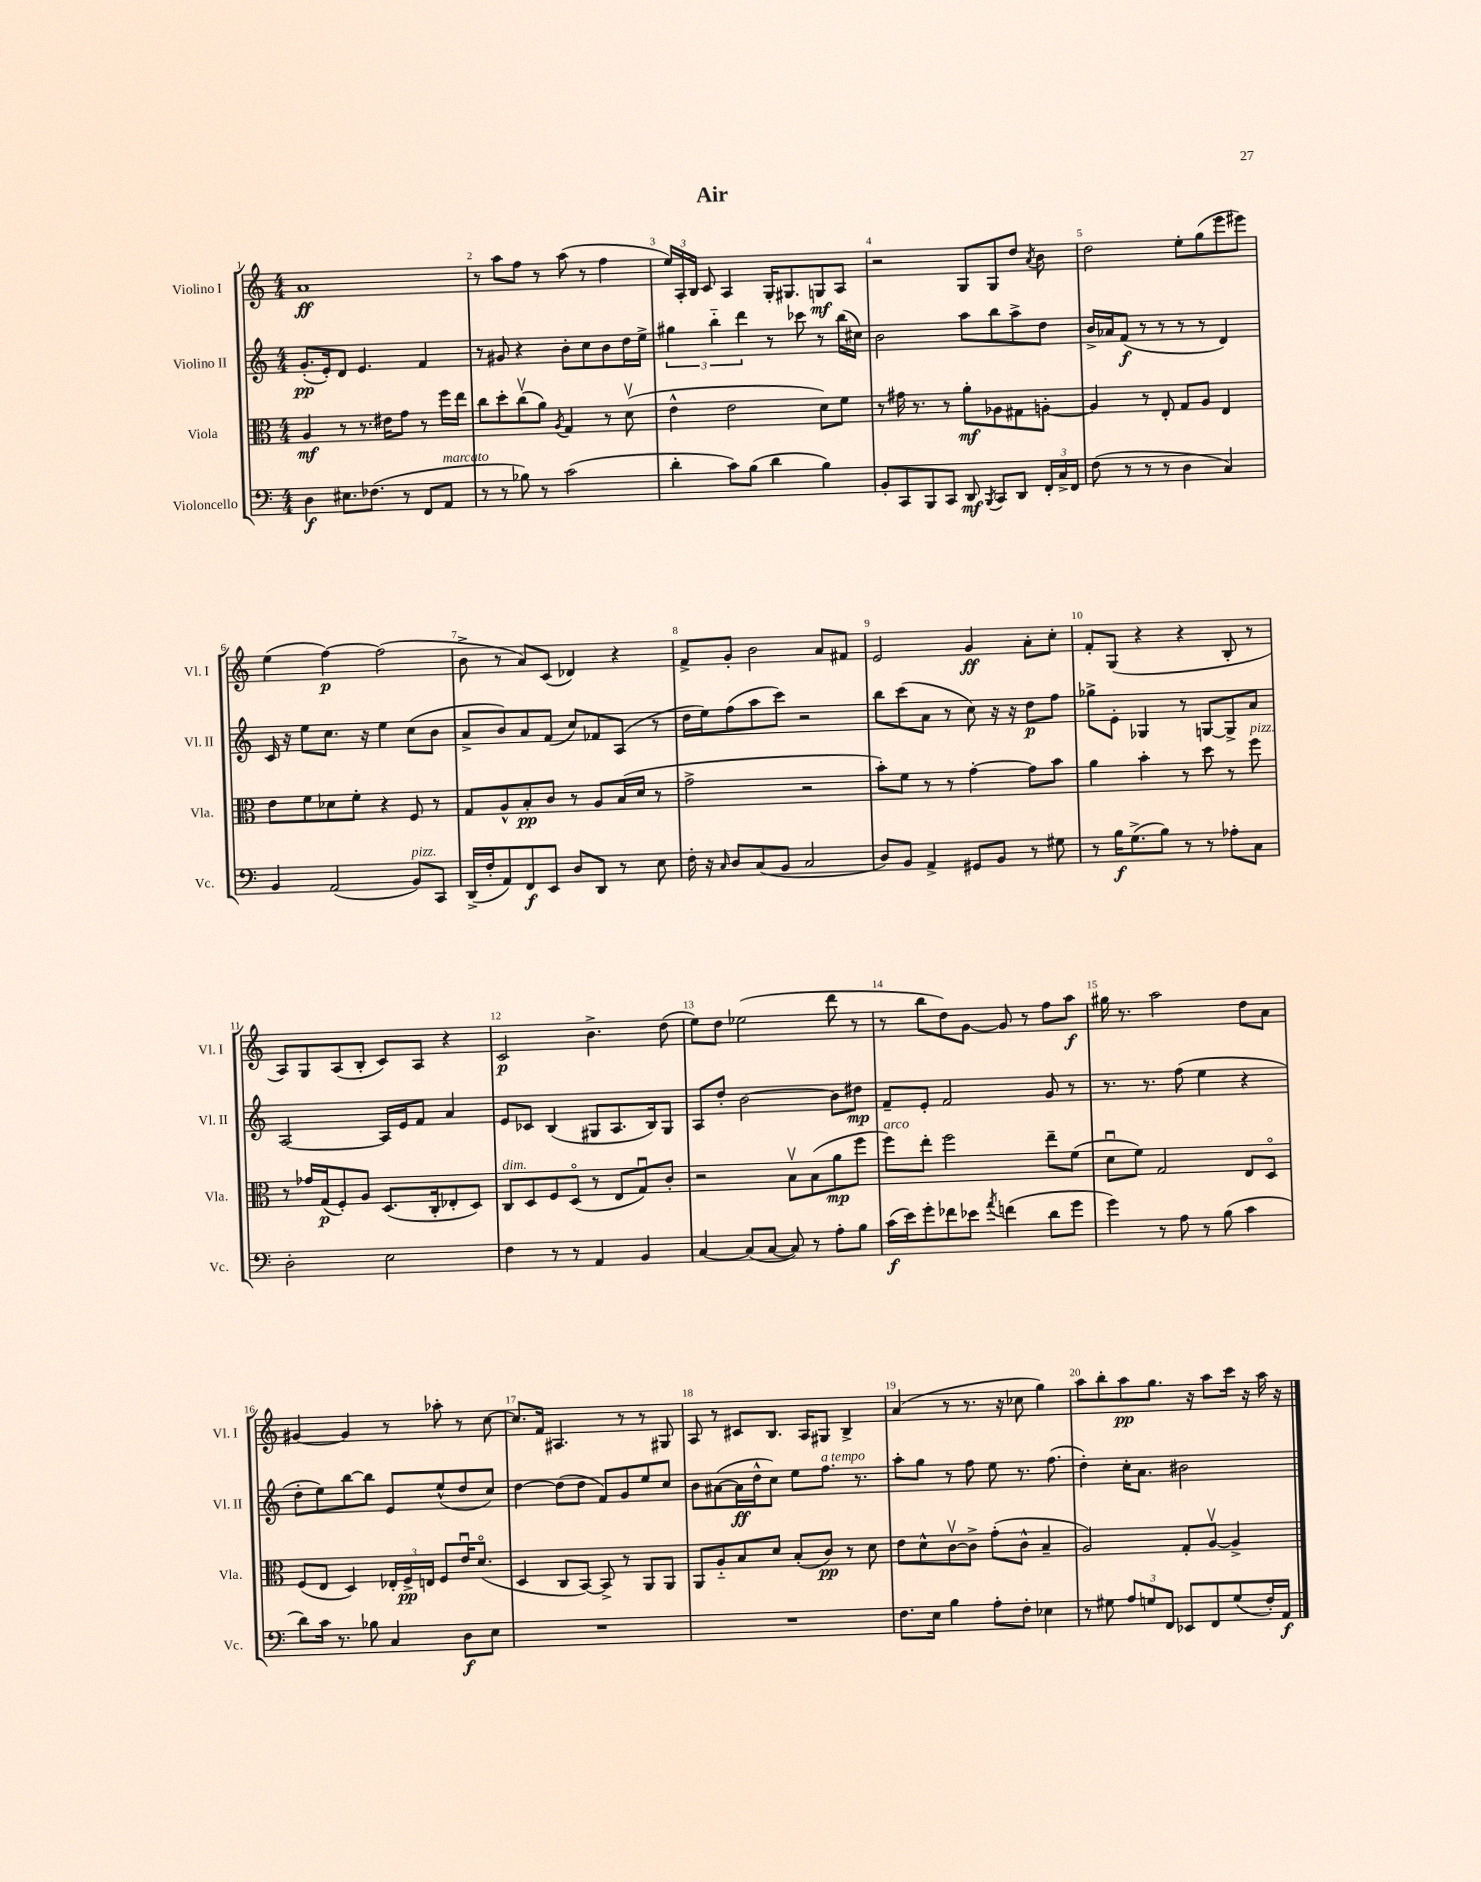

**kern	**kern	**kern	**kern
*staff4	*staff3	*staff2	*staff1
*clefF4	*clefC3	*clefG2	*clefG2
*k[]	*k[]	*k[]	*k[]
*M4/4	*M4/4	*M4/4	*M4/4
4D\	4A/	(8.g'/L	1a
.	.	16e'/k)	.
8.E#\L	8r	8d/J	.
.	8.r	4.e/	.
(8.F-\J	.	.	.
.	16e#\LK	.	.
8r	8g\J	.	.
8FF/L	8r	4f/	.
8AA/J	16ff\LL	.	.
.	16ee\JJ	.	.
=	=	=	=
8r	8cc\L	8r	8r
8r	8dd'\	8g#/	8aa\L
8B-\)	(8ccv\	4r	8ff\J
8r	8a\J)	.	8r
.	8qA/	.	.
(2c\	4G/	8b'\L	(8aa\
.	.	8cc\	8r
.	8r	8b\	4ff\
.	(8dv\	16dd\L	.
.	.	16ee^\JJ	.
=	=	=	=
4d'\	4e^^\	6gg#\	24ee/LL)
.	.	.	24A'/
.	.	.	24B/JJ
.	.	.	8c/
.	.	6bb'~\	.
8c\L)	2e\	.	4A/
.	.	6ddd\	.
(8B\J	.	.	.
4d\	.	8r	16G'/LK
.	.	.	8.G#/
.	.	8ccc-\	.
4B\)	8d\L)	8r	8G/
.	8f\J	(16bb\LL	8A/J
.	.	16cc#\JJ)	.
=	=	=	=
8BB'/L	8r	2b\	2r
8CC/	16g#\	.	.
.	8.r	.	.
8BBB/	.	.	.
8CC/J	8r	.	.
8DD/	8a'\L	8aa\L	8G/L
8qBBB/	.	.	.
8CC/L	8A-\	8bb\	8G/
8DD/J	8G#\	8aa^\	8dd/J
.	.	.	8qa/
24FF'/LL	[8A'\J	8dd\J	8b\
24C^/	.	.	.
24FF/JJ	.	.	.
=	=	=	=
(8F\	4A/]	16b^/LL	2dd\
.	.	16a-/J	.
8r	.	(8f/J	.
8r	8r	8r	.
8r	8E'/	8r	.
4D\	8G/L	8r	8ee'\L
.	8A/J	8r	(8gg\
4C/)	4E/	4d/)	8eee\
.	.	.	8eee#\J)
=	=	=	=
4BB/	8e\L	16c/	(4ee\
.	.	16r	.
.	8f\	8ee\L	.
(2AA/	8d-\	8.cc\J	[4ff\)
.	8f'\J	.	.
.	.	16r	.
.	4r	4ee\	(2ff\]
8BB/L)	8F/	(8cc\L	.
8CC/J	8r	8b\J	.
=	=	=	=
(16DD^/LL	8G/L	8a^/L	8b^\
16F'/J	.	.	.
8AA/)	8A^^/	8b/)	8r
8FF/	8B'/	8a/	8a/L)
8EE/J	8c/J	(8f/J	(8c/J
8D/L	8r	8cc/L)	4d-/)
8DD/J	8A/L	8f-/	.
8r	(16B/L	(8A/J	4r
.	16d/JJ	.	.
8E\	8r	8r	.
=	=	=	=
16F'\	2g^\	16dd\LL	8f^/L
16r	.	16ee\J)	.
16qqC/	.	.	.
8D/L	.	(8ff\	8g'/J
(8C/	.	8aa\	2b\
8BB/J	.	8ccc\J)	.
2C/	2r	2r	.
.	.	.	8a/L
.	.	.	8f#/J
=	=	=	=
8D/L)	8b'\L)	8bb\L	2e/
8BB/J	8f\J	(8ccc\	.
4AA^/	8r	8a\J	.
.	8r	8r	.
8GG#/L	[4g'\	8cc\)	4g/
8BB/J	.	16r	.
.	.	16r	.
8r	8g\]L	8dd\L	8a'\L
8G#\	8b\J	8ff\J	8cc'\J
=	=	=	=
8r	4a\	8gg-^\L	8f'/L
16B\LK	.	8e'\J	(8G/J
(8.G^\	.	.	.
.	4b'\	4G-/	4r
8B\J)	.	.	.
8r	8r	8r	4r
8r	8dd\	[8G/L	.
8A-'\L	8r	8G^/]	8B'/
8C\J	8ff\	8a/J	8r
=	=	=	=
2D'\	8r	[2A/	8A/L)
.	16g-/LL	.	8G/
.	(16G/J	.	.
.	8F'/)	.	(8A/
.	8A/J	.	8B'/J
2E\	(8.D/L	16A/]LL	8c/L)
.	.	16e/J	.
.	.	8f/J	8A/J
.	16C'/k	.	.
.	8E-'/	4a/	4r
.	8D/J)	.	.
=	=	=	=
4F\	8C/L	8e/L	2c/
.	8D/	8c-/J	.
8r	8F/	(4B/	.
8r	(8Do/J	.	.
4AA/	8r	8G#/L	4.b^\
.	8E/L	8.A/	.
4BB/	8Gu/)	.	.
.	.	16B/k)	.
.	8c'/J	8G#/J	(8dd\
=	=	=	=
[4C/	2r	8A/L	8ee\L)
.	.	8dd'/J	8dd\J
(8C/]L	.	[2b\	(2ee-\
[8C/J	.	.	.
8C/])	8Bv\L	.	.
8r	(8B\	.	.
8A'\L	8a\	8b\]L	8ddd\
8B\J	8ff\J	8dd#\J	8r
=	=	=	=
(16c\LL	8ff\L)	8f~/L	8r
16e\J)	.	.	.
8g'\	8ee'\J	8e'/J	8bb\L
8f-\	2ff\	2f/	8dd\)
8e-\J	.	.	[8g\J
8qa/	.	.	.
(4f\	.	.	8g/]
.	.	.	8r
8d\L	8ee~\L	8g/	8ff\L
8g\J	(8f\J	8r	8aa\J
=	=	=	=
4g\)	8du\L	8.r	16gg#\
.	.	.	8.r
.	8f\J)	.	.
.	.	8.r	.
8r	2G/	.	2aa\
8A\	.	(8ff\	.
8r	.	4ee\	.
(8B\	.	.	.
4c\	8E/L	4r	8dd\L
.	8Do/J	.	8a\J
=	=	=	=
8d\L)	(8F/L	8dd'\L	[4g#/
16c\Jk	8E/J	8ee\)	.
8.r	.	.	.
.	4D/)	[8bb\	4g#/]
8B-\	.	8bb\]J	.
4C/	24E-'/LL	8e/L	8r
.	24F^/	.	.
.	24E/JJ	.	.
.	8F/L	(8ee^^/	8aa-'\
8D\L	16eu/K	8dd/	8r
.	(8.do/J	.	.
8E\J	.	8cc/J)	[8cc\
=	=	=	=
1r	4D/	[4dd\	8.cc/]L
.	.	.	16f/Jk
.	8C/L	(8dd\]L	4.A#/
.	[8BB/J)	8dd\J	.
.	8BB^/]	8f/L)	.
.	8r	8g/	8r
.	8AA/L	8ee/	8r
.	8AA/J	8cc/J	8G#/
=	=	=	=
1r	8AA/L	8b\L	8A/
.	8A'~/	([8a#\	8r
.	8B/	16a#\]L	8c#/L
.	.	16dd^^\J	.
.	8d/J	8cc\J)	8.B/J
.	(8B'/L	8ee\L	.
.	.	.	16A/LK
.	8c/J)	8.ff\J	8G#/J
.	8r	.	4B^/
.	.	8.r	.
.	8d\	.	.
=	=	=	=
8.F\L	8e\L	8aa'\L	(4a/
.	8d^^\	8gg\J	.
16E\Jk	.	.	.
4B\	[8cv\	8r	8r
.	8c^\]J	8ff\	8.r
8A'\L	(8g'\L	8ee\	.
.	.	.	16r
8F'\J	8c^^\J	8.r	8cc-\
4E-\	4B~/	.	4gg\)
.	.	(8.ff\	.
=	=	=	=
8r	2A/)	4dd'\)	8aa\L
8G#\	.	.	8bb'\
12A/L	.	16cc'\LK	8aa\
.	.	8.a\J	.
12G/	.	.	.
.	.	.	8.gg\J
12FF/J	.	.	.
8EE-/L	8G'/L	2b#\	.
.	.	.	16r
8FF/	[8Av/J	.	8aa\L
(8G/	4A^/]	.	16ccc\Jk
.	.	.	16r
16F'/L)	.	.	16aa\
16AA/JJ	.	.	16r
==	==	==	==
*-	*-	*-	*-
